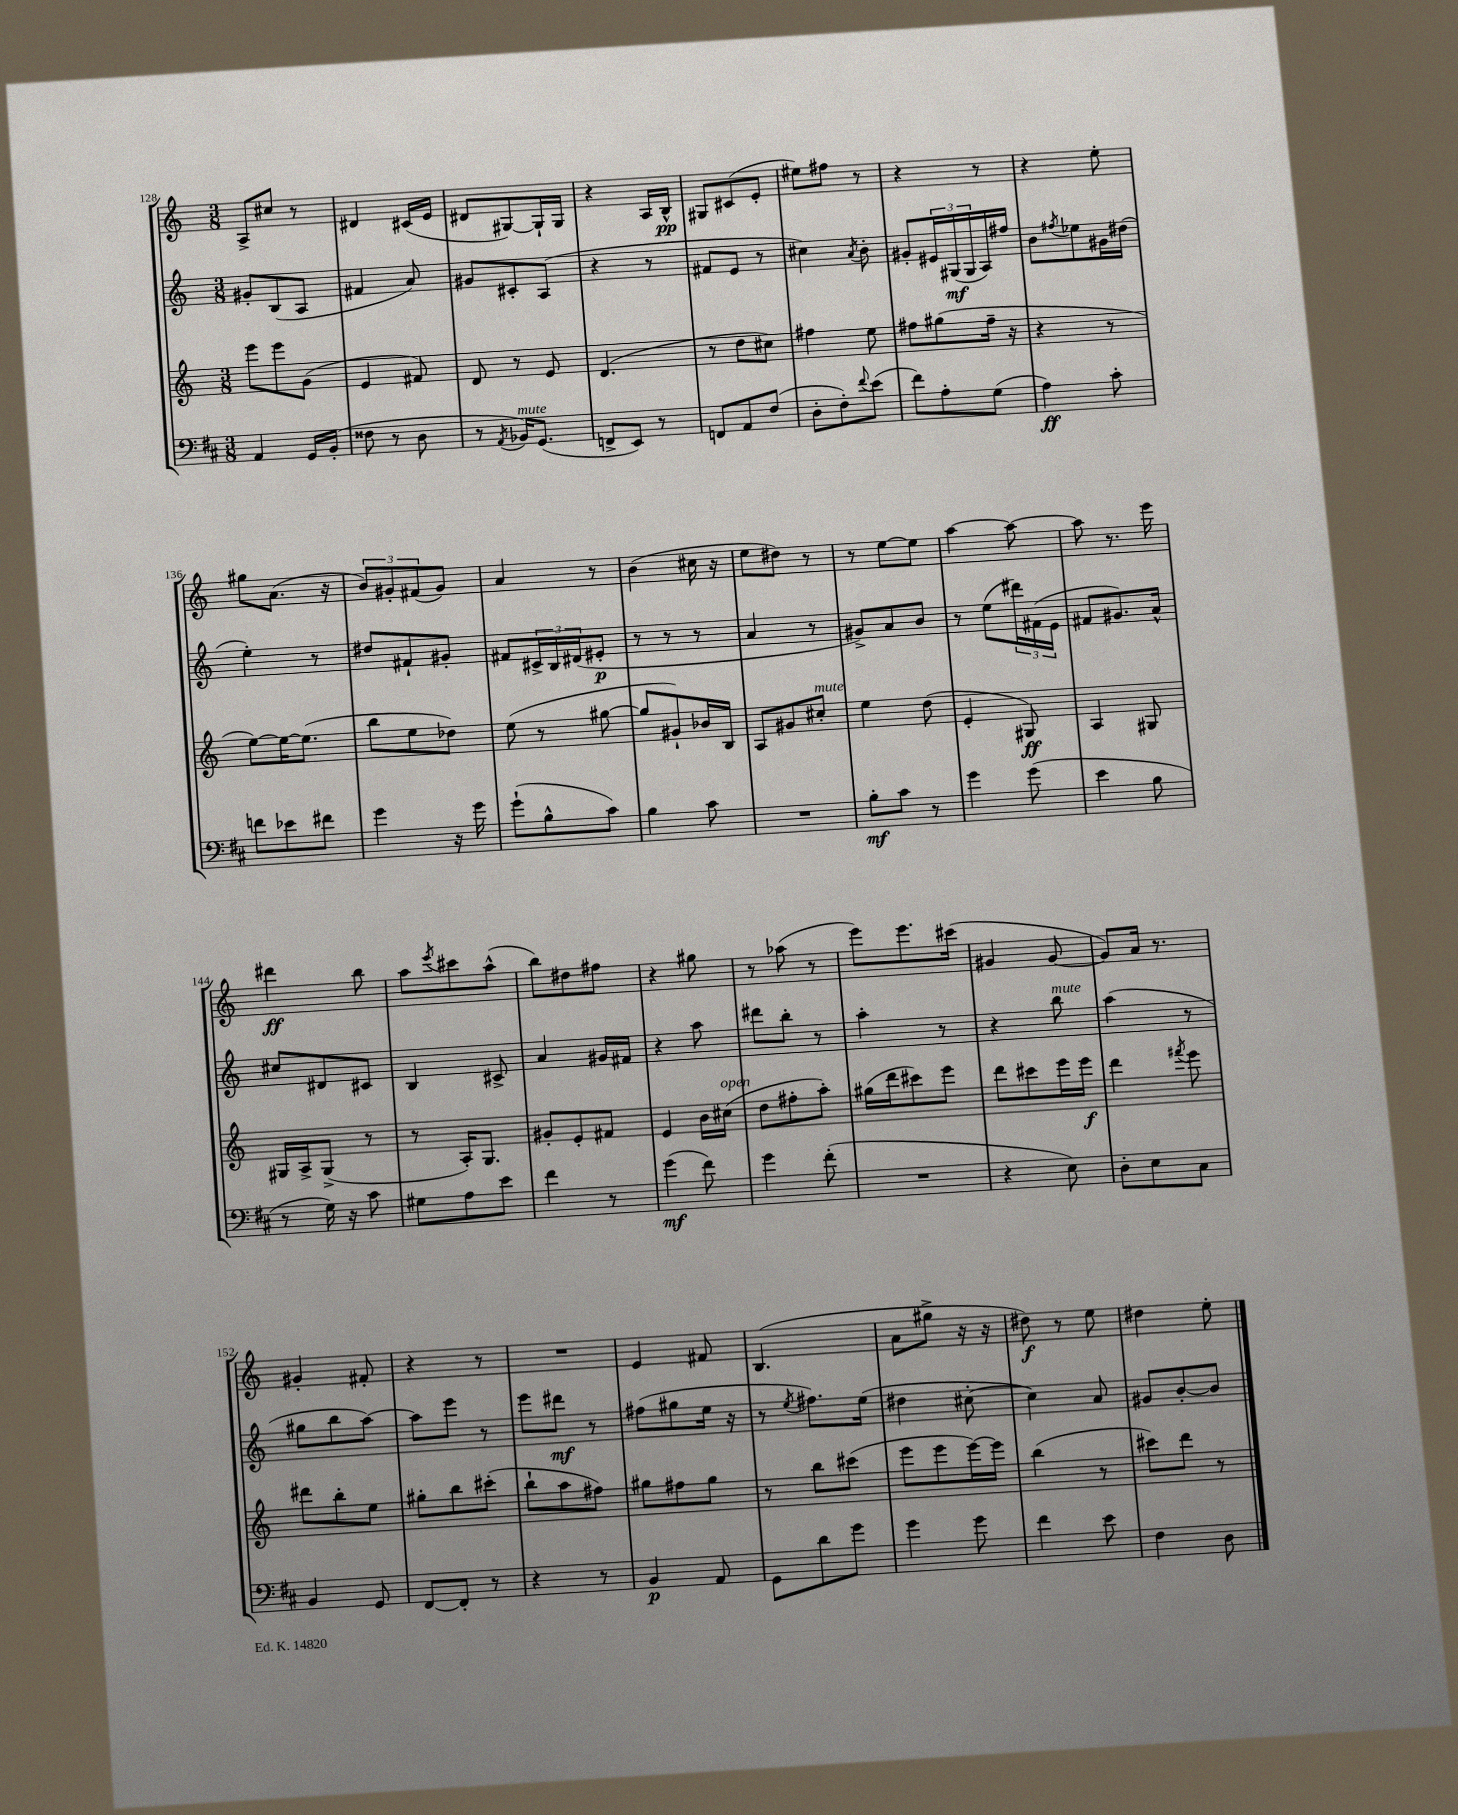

**kern	**kern	**kern	**kern
*staff4	*staff3	*staff2	*staff1
*clefF4	*clefG2	*clefG2	*clefG2
*k[f#c#]	*k[]	*k[]	*k[]
*M3/8	*M3/8	*M3/8	*M3/8
4AA	8eee	8g#'	8A^
.	8eee	(8B	8cc#
16GG	(8g	8A	8r
(16BB'	.	.	.
=	=	=	=
8F##	4e	4f#	4d#
8r	.	.	.
8D	8f#)	8a)	(16c#
.	.	.	16e
=	=	=	=
8r	8d	8g#	8d#
8qAA	.	.	.
16BB-)	8r	8c#'	[8G#)
(8.GG	.	.	.
.	8e	(8A	16G#`]
.	.	.	16G#
=	=	=	=
8FF^	(4.d	4r	4r
8EE)	.	.	.
8r	.	8r	16A
.	.	.	16B^^
=	=	=	=
8FF	8r	8f#	8G#
8AA	8dd	8e	(8c#
(8F#	8cc#)	8r	8e'
=	=	=	=
8D'	4ff#	4cc#)	8ee#)
8F#')	.	.	8ff#
8qqf#	.	8qa	.
(8e	8ee	8b'	8r
=	=	=	=
8f#)	8ff#	8g#'	4r
8A'	(8gg#	24e#	.
.	.	(24G#	.
.	.	24G#	.
(8G	16ff#~	16A)	8r
.	16r	16ff#	.
=	=	=	=
4A)	4r	8b	4r
.	.	8qff#	.
.	.	8ee-	.
8c#'	8r	16g#	8ee'
.	.	(16dd#	.
=	=	=	=
8f	[8ee)	4ee')	8gg#
8e-	16ee_	.	(8.a
.	(8.ee]	.	.
8f#	.	8r	.
.	.	.	16r
=	=	=	=
4g	8bb	8dd#	12b)
.	.	.	12g#'
.	8ee	8f#`	.
.	.	.	(12f#
16r	8dd-)	8g#'	8g#)
16g	.	.	.
=	=	=	=
(8g`	(8ee	8f#	4a
8B^^	8r	24c#^	.
.	.	24B	.
.	.	(24d#	.
8c#)	[8gg#	8e#'	8r
=	=	=	=
4B	8gg#]	8r	(4b
.	8g#`)	8r	.
8c#	16b-	8r	16cc#
.	16B	.	16r
=	=	=	=
4.r	8A	4a	8ee
.	8g#	.	8dd#)
.	8cc#'	8r	8r
=	=	=	=
8B'	4ee	8g#^)	8r
8c#	.	8a	[8ee
8r	(8dd	8b	8ee]
=	=	=	=
4g	4e'	8r	[4aa
.	.	(8ee	.
(8g	8G#)	24ddd#)	8aa_
.	.	(24f#	.
.	.	24e	.
=	=	=	=
4e	4A	8f#	8aa]
.	.	8.g#)	8.r
8B	8G#	.	.
.	.	16a^^	16eee
=	=	=	=
8r	16G#	8cc#	4ddd#
.	16A^	.	.
16G)	(8G#^	8d#	.
16r	.	.	.
8c#	8r	8c#	8bb
=	=	=	=
8G#	8r	4B	8aa
.	.	.	8qeee
8A	16A')	.	8ccc#
.	8.G	.	.
8e	.	8c#^	(8aa^^
=	=	=	=
4f#	8g#'	4a	8bb)
.	8e'	.	8dd#
8r	8f#	16g#	8ff#
.	.	16f#	.
=	=	=	=
(4g	4e	4r	4r
8f#)	16b	8aa	8gg#
.	(16cc#	.	.
=	=	=	=
4g	8dd	8ddd#	8r
.	8ff#'	8bb'	(8aa-
(8f#'	8aa')	8r	8r
=	=	=	=
4.r	(16gg#	4aa'	8eee)
.	16ddd	.	.
.	8ccc#)	.	8.eee
.	8eee	8r	.
.	.	.	(16ccc#
=	=	=	=
4r	8ddd	4r	4g#
.	8ccc#	.	.
8E)	16eee	8bb	[8g#
.	16eee	.	.
=	=	=	=
8D'	4ddd	(4aa	8g#])
8E	.	.	16a
.	.	.	8.r
.	8qfff#	.	.
8C#	8eee	8r	.
=	=	=	=
4BB	8ddd#	8gg#	4g#'
.	8bb'	8bb	.
8GG	8ee	[8aa)	8f#'
=	=	=	=
[8FF#	8gg#'	8aa]	4r
8FF#']	8bb	8eee	.
8r	(8ccc#'	8r	8r
=	=	=	=
4r	8bb`	8eee	4.r
.	8aa	8ddd#	.
8r	8ff#)	8r	.
=	=	=	=
4BB	8gg#	(8ff#	4e
.	8ff#	8gg#	.
8AA	8gg#	16ee	8f#
.	.	16r	.
=	=	=	=
8GG	8r	8r	(4.B
.	.	8qee	.
8d	8bb	8.ff#)	.
8g	(8ccc#	.	.
.	.	(16ee	.
=	=	=	=
4g	8eee	4dd#	8a
.	8eee	.	8gg#^
8g	[16eee)	[8cc#'	16r
.	16eee]	.	16r
=	=	=	=
4f#	(4bb	4cc#])	8dd#)
.	.	.	8r
8e	8r	8a	8ee
=	=	=	=
4F#	8ccc#)	8g#	4dd#
.	8ddd	[8b'	.
8D	8r	8b]	8ee'
==	==	==	==
*-	*-	*-	*-
